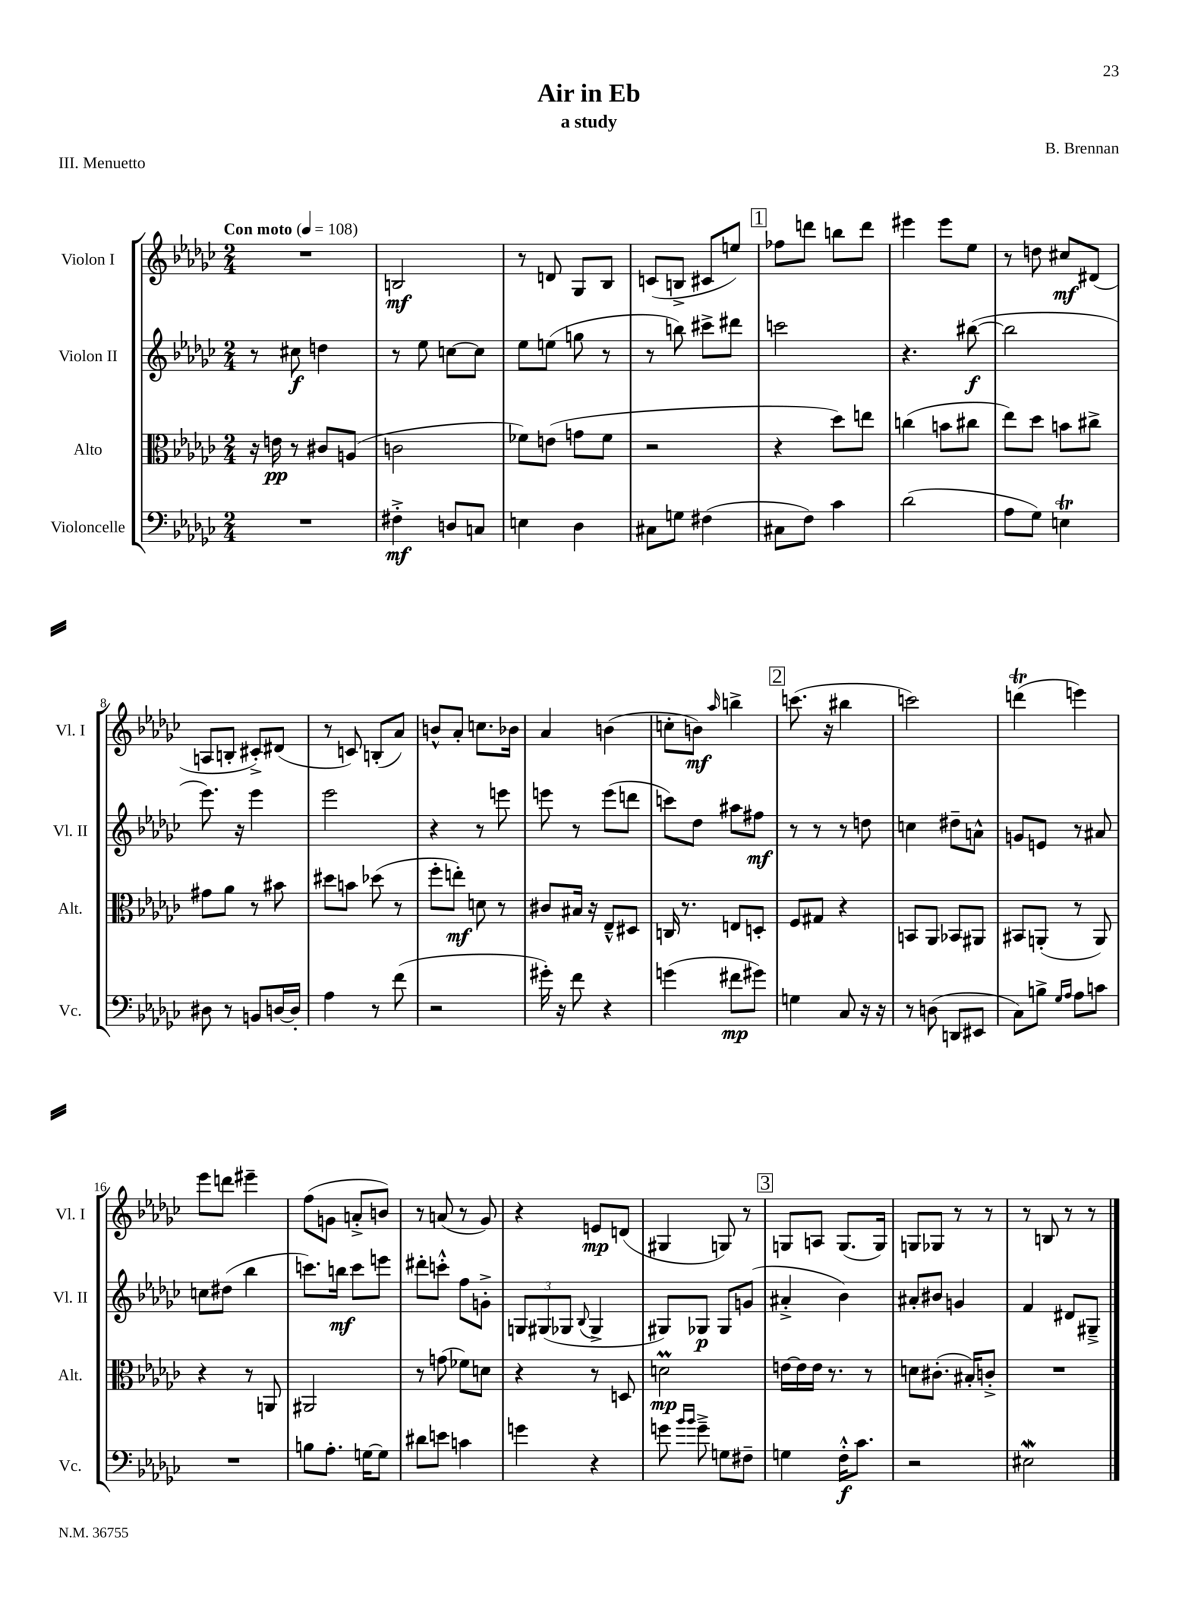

**kern	**kern	**kern	**kern
*staff4	*staff3	*staff2	*staff1
*clefF4	*clefC3	*clefG2	*clefG2
*k[b-e-a-d-g-c-]	*k[b-e-a-d-g-c-]	*k[b-e-a-d-g-c-]	*k[b-e-a-d-g-c-]
*M2/4	*M2/4	*M2/4	*M2/4
*MM108	*MM108	*MM108	*MM108
2r	16r	8r	2r
.	16e	.	.
.	8r	8cc#	.
.	8c#	4dd	.
.	(8A	.	.
=	=	=	=
4F#'^	2c	8r	2B
.	.	8ee-	.
8D	.	[8cc	.
8C	.	8cc]	.
=	=	=	=
4E	8f-)	8ee-	8r
.	(8e	(8ee	8d
4D-	8g	8gg	8G-
.	8f-	8r	8B-
=	=	=	=
8C#	2r	8r	(8c
8G	.	8bb)	8B^
(4F#	.	8ccc#^	8c#
.	.	8ddd#	8ee)
=	=	=	=
8C#	4r	2ccc	8ff-
8F)	.	.	8ddd
4c-	8dd-)	.	8bb
.	8ee	.	8ddd
=	=	=	=
(2d-	(4cc	4.r	4eee#
.	8b	.	8eee#
.	8cc#	([8bb#	8ee-
=	=	=	=
8A-	8ee-)	2bb#]	8r
8G-)	8dd-	.	8dd
4E	8b	.	8cc#
.	8cc#^	.	(8d#
=	=	=	=
8D#	8g#	8.eee-)	8A
8r	8a-	.	8B'
.	.	16r	.
8BB	8r	4eee-	8c#'^)
[16D	8b#	.	(8d#
16D']	.	.	.
=	=	=	=
4A-	8dd#	2eee-	8r
.	8b	.	8c)
8r	(8dd-	.	(8B'
(8f	8r	.	8a-)
=	=	=	=
2r	8ff'	4r	8b^^
.	8ee')	.	8a-'
.	8d	8r	8.cc
.	8r	8eee	.
.	.	.	16b-
=	=	=	=
16g#')	8c#	8eee	4a-
16r	.	.	.
8f	16B#	8r	.
.	16r	.	.
4r	8E-~^^	(8eee	(4b
.	8D#	8ddd	.
=	=	=	=
(4g	16C	8ccc)	8cc'
.	8.r	.	.
.	.	8dd-	8b)
.	.	.	16qqaa-
8f#	8E	8aa#	4bb^
8g#)	8D'	8ff#	.
=	=	=	=
4G	8F	8r	(8.ccc
.	8G#	8r	.
.	.	.	16r
8C-	4r	8r	4bb#
16r	.	8dd	.
16r	.	.	.
=	=	=	=
8r	8BB	4cc	2ccc)
(8D	8AA-	.	.
8DD	8BB-	8dd#~	.
8EE#	8AA#	8a^^	.
=	=	=	=
8C-)	8BB#	8g	(4ddd
8B^	(8AA'	8e	.
16qqG-	.	.	.
16qqA-	.	.	.
8A-	8r	8r	4eee)
8c	8AA)	8a#	.
=	=	=	=
2r	4r	8cc	8eee-
.	.	(8dd#	8ddd
.	8r	4bb-	4eee#~
.	8AA	.	.
=	=	=	=
8B	2AA#	8.ccc)	(8ff
8.A-'	.	.	8g
.	.	16bb	.
.	.	8ccc	8a'^
[16G	.	.	.
8G]	.	8eee	8b)
=	=	=	=
8d#	8r	8ddd#'	8r
8e	(8g	8ccc'^^	(8a
4c	8f-)	8ff	8r
.	8d	8g'^	8g-)
=	=	=	=
4g	4r	12G	4r
.	.	(12G#	.
.	.	12G-	.
.	.	8qqB-	.
4r	8r	4G-^	8e
.	8D	.	(8d
=	=	=	=
8g	2d	8G#)	4G#
16qqb-	.	.	.
16qqb-	.	.	.
8g~^	.	8G-	.
8G	.	8G-	8G)
8F#~	.	(8g	8r
=	=	=	=
4G	[16e	4a#'^	8G
.	16e]	.	.
.	16e	.	8A
.	8.r	.	.
16F'^^	.	4b-)	(8.G
8.c-	.	.	.
.	8r	.	.
.	.	.	16G)
=	=	=	=
2r	8d	8a#'	8G
.	(8.c#'	8b#	8G-
.	.	4g	8r
.	16B#')	.	.
.	8c'^	.	8r
=	=	=	=
2E#	2r	4f	8r
.	.	.	8B
.	.	8d#	8r
.	.	8G#~^	8r
==	==	==	==
*-	*-	*-	*-
